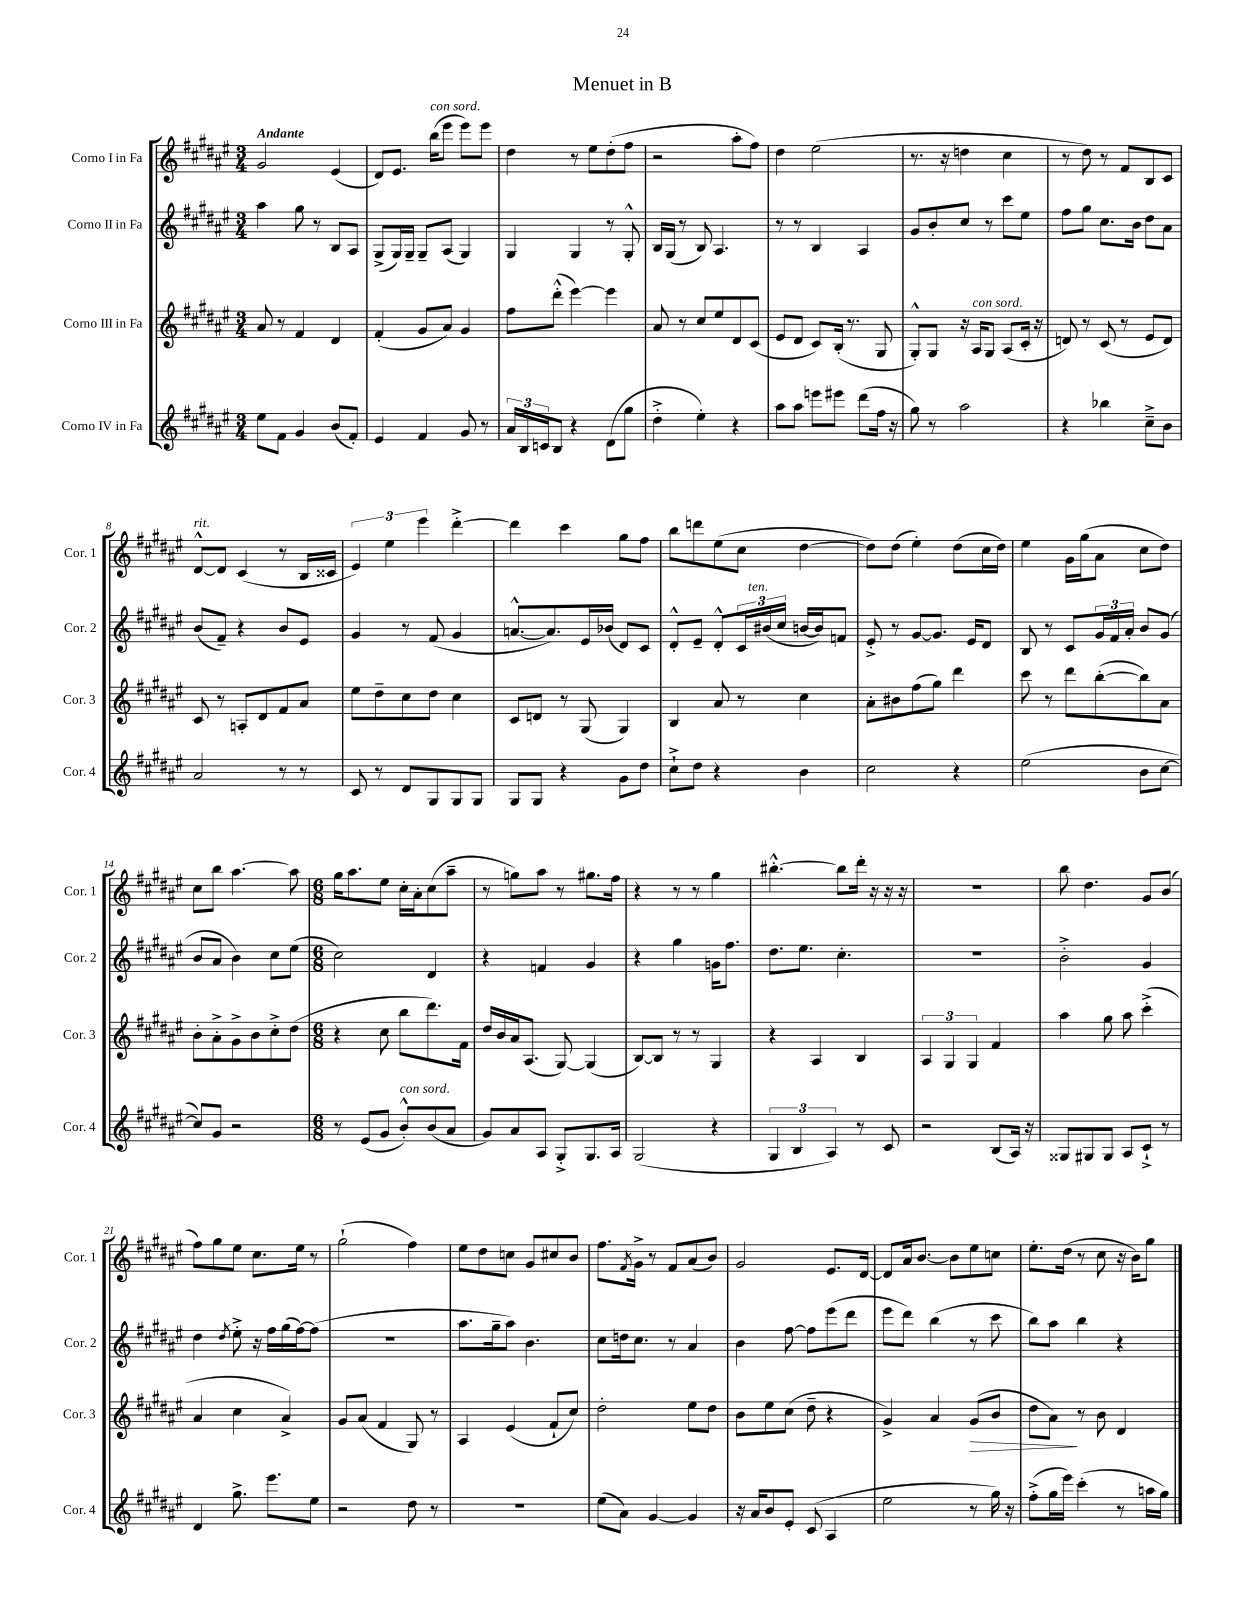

**kern	**kern	**kern	**kern
*staff4	*staff3	*staff2	*staff1
*clefG2	*clefG2	*clefG2	*clefG2
*k[f#c#g#d#a#e#]	*k[f#c#g#d#a#e#]	*k[f#c#g#d#a#e#]	*k[f#c#g#d#a#e#]
*M3/4	*M3/4	*M3/4	*M3/4
8ee#\L	8a#/	4aa#\	2g#/
8f#\J	8r	.	.
4g#/	4f#/	8gg#\	.
.	.	8r	.
(8b/L	4d#/	8B/L	(4e#/
8f#'/J)	.	8A#/J	.
=	=	=	=
4e#/	(4f#'/	(8G#^/L	8d#/L)
.	.	16G#/L)	8.e#/J
.	.	16G#~/JJ	.
4f#/	8g#/L	8G#~/L	.
.	.	.	(16bb\LK
.	8a#/J)	(8A#/J	8eee#\J
8g#/	4g#/	4G#/)	8eee#\L)
8r	.	.	8eee#\J
=	=	=	=
24a#/LL	8ff#\L	4G#/	4dd#\
24B/	.	.	.
24c/J	.	.	.
8B/J	(8ddd#'^^\J	.	.
4r	[4eee#\)	4G#/	8r
.	.	.	8ee#\L
(8d#\L	4eee#\]	8r	(8dd#'\
8gg#\J	.	8G#'^^/	8ff#\J
=	=	=	=
4dd#'^\	8a#/	16B/LL	2r
.	.	(16G#/JJ	.
.	8r	8r	.
4ee#'\)	8cc#/L	8B/)	.
.	8ee#/	4.A#/	.
4r	8d#/	.	8aa#'\L
.	(8c#/J	.	8ff#\J)
=	=	=	=
8aa#\L	8e#/L	8r	4dd#\
8aa#\J	8d#/J	8r	.
8eee\L	8c#/L)	4B/	(2ee#\
8eee#\J	(16B'/Jk	.	.
.	8.r	.	.
(8ddd#\L	.	4A#/	.
16ff#\Jk	8G#/	.	.
16r	.	.	.
=	=	=	=
8gg#\)	8G#'^^/L)	8g#/L	8.r
8r	8G#/J	8b'/	.
.	.	.	16r
2aa#\	16r	8cc#/J	4dd\
.	16A#/LK	.	.
.	8G#/J	8r	.
.	(8A#/L	8ccc#\L	4cc#\
.	16c#'/Jk	8ee#\J	.
.	16r	.	.
=	=	=	=
4r	8d/)	8ff#\L	8r
.	8r	8gg#\J	8dd#\)
4bb-\	(8c#/	8.cc#\L	8r
.	8r	.	8f#/L
.	.	16b\Jk	.
8cc#~^\L	8e#/L	8dd#\L	8B/
8b\J	8d/J)	8a#\J	8c#/J
=	=	=	=
2a#/	8c#/	(8b/L	[8d#^^/L
.	8r	8f#~/J)	8d#/]J
.	8A'/L	4r	(4c#/
.	8d#/	.	.
8r	8f#/	8b/L	8r
8r	8a#/J	8e#/J	16B/LL
.	.	.	16c##/JJ
=	=	=	=
8c#/	8ee#\L	4g#/	6e#/)
8r	8dd#~\	.	.
.	.	.	6ee#\
8d#/L	8cc#\	8r	.
.	.	.	6eee#\
8G#/	8dd#\J	(8f#/	.
8G#/	4cc#\	4g#/	[4ddd#'^\
8G#/J	.	.	.
=	=	=	=
8G#/L	8c#/L	[8.a^^/L	4ddd#\]
8G#/J	8d/J	.	.
.	.	8.a/])	.
4r	8r	.	4ccc#\
.	(8G#/	16e#/L	.
.	.	(16b-/JJ	.
8g#\L	4G#/)	8d#/L)	8gg#\L
8dd#\J	.	8c#/J	8ff#\J
=	=	=	=
8cc#`^\L	4B/	8d#'^^/L	8bb\L
8dd#\J	.	8e#~/J	8ddd\
4r	8a#/	8d#'^^/L	(8ee#\
.	8r	24c#/L	8cc#\J
.	.	(24b#/	.
.	.	24cc#/JJ	.
4b\	4cc#\	[16b/LL	[4dd#\
.	.	16b/]J)	.
.	.	8f/J	.
=	=	=	=
2cc#\	8a#'\L	8e#'^/	8dd#\]L)
.	8b#\	8r	(8dd#\J
.	(8ff#\	[8g#/L	4ee#'\)
.	8gg#\J)	8.g#/]J	.
4r	4ddd#\	.	(8dd#\L
.	.	16e#/LK	.
.	.	8d#/J	16cc#\L
.	.	.	16dd#\JJ)
=	=	=	=
(2ee#\	8ccc#\	8B/	4ee#\
.	8r	8r	.
.	8ddd#\L	8c#/L	16g#\LL
.	.	.	(16gg#\J
.	([8bb'\	24g#/L	8a#\J
.	.	24f#/	.
.	.	24a#'/JJ	.
8b\L	8bb\])	8b/L	8cc#\L
[8cc#\J	8a#\J	(8g#/J	8dd#\J)
=	=	=	=
8cc#/]L)	8b'\L	8b/L	8cc#\L
8g#/J	8a#'^\	8a#/J	8bb\J
2r	8g#^\	4b\)	[4.aa#\
.	8b\	.	.
.	8cc#'^\	8cc#\L	.
.	(8dd#\J	(8ee#\J	8aa#\]
=	=	=	=
*M6/8	*M6/8	*M6/8	*M6/8
8r	4r	2cc#\)	16gg#\LK
.	.	.	8.aa#\
(8e#/L	.	.	.
8g#/J	8cc#\	.	8ee#\J
8b'^^/L)	8bb\L	.	16cc#'\LL
.	.	.	16a#'\J
(8b/	8.ddd#\)	4d#/	(8cc#\
8a#/J	.	.	8aa#~\J
.	16f#\Jk	.	.
=	=	=	=
8g#/L)	16dd#/LL	4r	8r
.	16b/	.	.
8a#/	16a#/J	.	8gg\L)
.	(8.A#/J	.	.
8A#/J	.	4f/	8aa#\J
8G#'^/L	[8G#/)	.	8r
8.G#/	(4G#/]	4g#/	8.gg#\L
16A#/Jk	.	.	16ff#\Jk
=	=	=	=
(2G#/	[8B/L)	4r	4r
.	8B/]J	.	.
.	8r	4gg#\	8r
.	8r	.	8r
4r	4G#/	16g\LK	4gg#\
.	.	8.ff#\J	.
=	=	=	=
6G#/	4r	8.dd#\L	[4.bb#'^^\
6B/	.	.	.
.	.	8.ee#\J	.
.	4A#/	.	.
6A#/)	.	.	.
.	.	4.cc#'\	8bb#\]L
8r	4B/	.	16ddd#'\Jk
.	.	.	16r
8c#/	.	.	16r
.	.	.	16r
=	=	=	=
2r	6A#/	2.r	2.r
.	6G#/	.	.
.	6G#/	.	.
(8B/L	4f#/	.	.
16A#/Jk)	.	.	.
16r	.	.	.
=	=	=	=
8G##/L	4aa#\	2b'^\	8bb\
8G#/	.	.	4.dd#\
8G#/J	8gg#\	.	.
8A#/L	8aa#\	.	.
8c#`^/J	(4ccc#'^\	4g#/	8g#/L
8r	.	.	(8b/J
=	=	=	=
4d#/	4a#/	4dd#\	8ff#\L)
.	.	.	8gg#\
.	.	8qdd#/	.
8.gg#^\	4cc#\	8ee#'^\	8ee#\J
.	.	16r	8.cc#\L
8.eee#\L	.	16ff#\LL	.
.	4a#^/)	(16gg#\	.
.	.	[16ff#\J)	16ee#\Jk
8ee#\J	.	(8ff#\]J	8r
=	=	=	=
2r	8g#/L	2.r	(2gg#`\
.	(8a#/J	.	.
.	4f#/	.	.
8dd#\	8G#/)	.	4ff#\)
8r	8r	.	.
=	=	=	=
2.r	4A#/	8.aa#\L	8ee#\L
.	.	.	8dd#\
.	.	16gg#~\k	.
.	(4e#/	8aa#\J)	8cc\J
.	.	4.b\	8g#/L
.	8f#`/L	.	8cc#/
.	8cc#/J)	.	8b/J
=	=	=	=
(8ee#\L	2dd#'\	8cc#\L	8.ff#\L
8a#\J)	.	16dd\k	.
.	.	.	8qf#/
.	.	8.cc#\J	16g#^\Jk
[4g#/	.	.	8r
.	.	8r	8f#/L
4g#/]	8ee#\L	4a#/	(8a#/
.	8dd#\J	.	8b/J)
=	=	=	=
16r	8b\L	4b\	2g#/
16a#/LK	.	.	.
8b/	8ee#\	.	.
8e#'/J	(8cc#\J	[8ff#\	.
(8c#/	8dd#~\	8ff#\]L	.
4A#/	4r	(8eee#\	8.e#/L
.	.	8ddd#\J	.
.	.	.	[16d#/Jk
=	=	=	=
2ee#\	4g#^/)	8eee#\L	8d#/]L
.	.	8ddd#\J)	16a#/k
.	.	.	[8.b/J
.	4a#/	(4bb\	.
.	.	.	8b\]L
8r	(8g#/L	8r	8ee#\
16gg#\)	8b/J	8ccc#\	8cc\J
16r	.	.	.
=	=	=	=
(8ff#'^\L	8dd#\L	8bb\L)	8.ee#'\L
16gg#\L	8a#\J)	8aa#\J	.
16eee#\JJ)	.	.	(16dd#\Jk
(4ccc#'\	8r	4bb\	8r
.	8b\	.	8cc#\
8r	4d#/	4r	16r
.	.	.	16b\LK)
16aa\LL	.	.	8gg#\J
16gg#\JJ)	.	.	.
==	==	==	==
*-	*-	*-	*-
